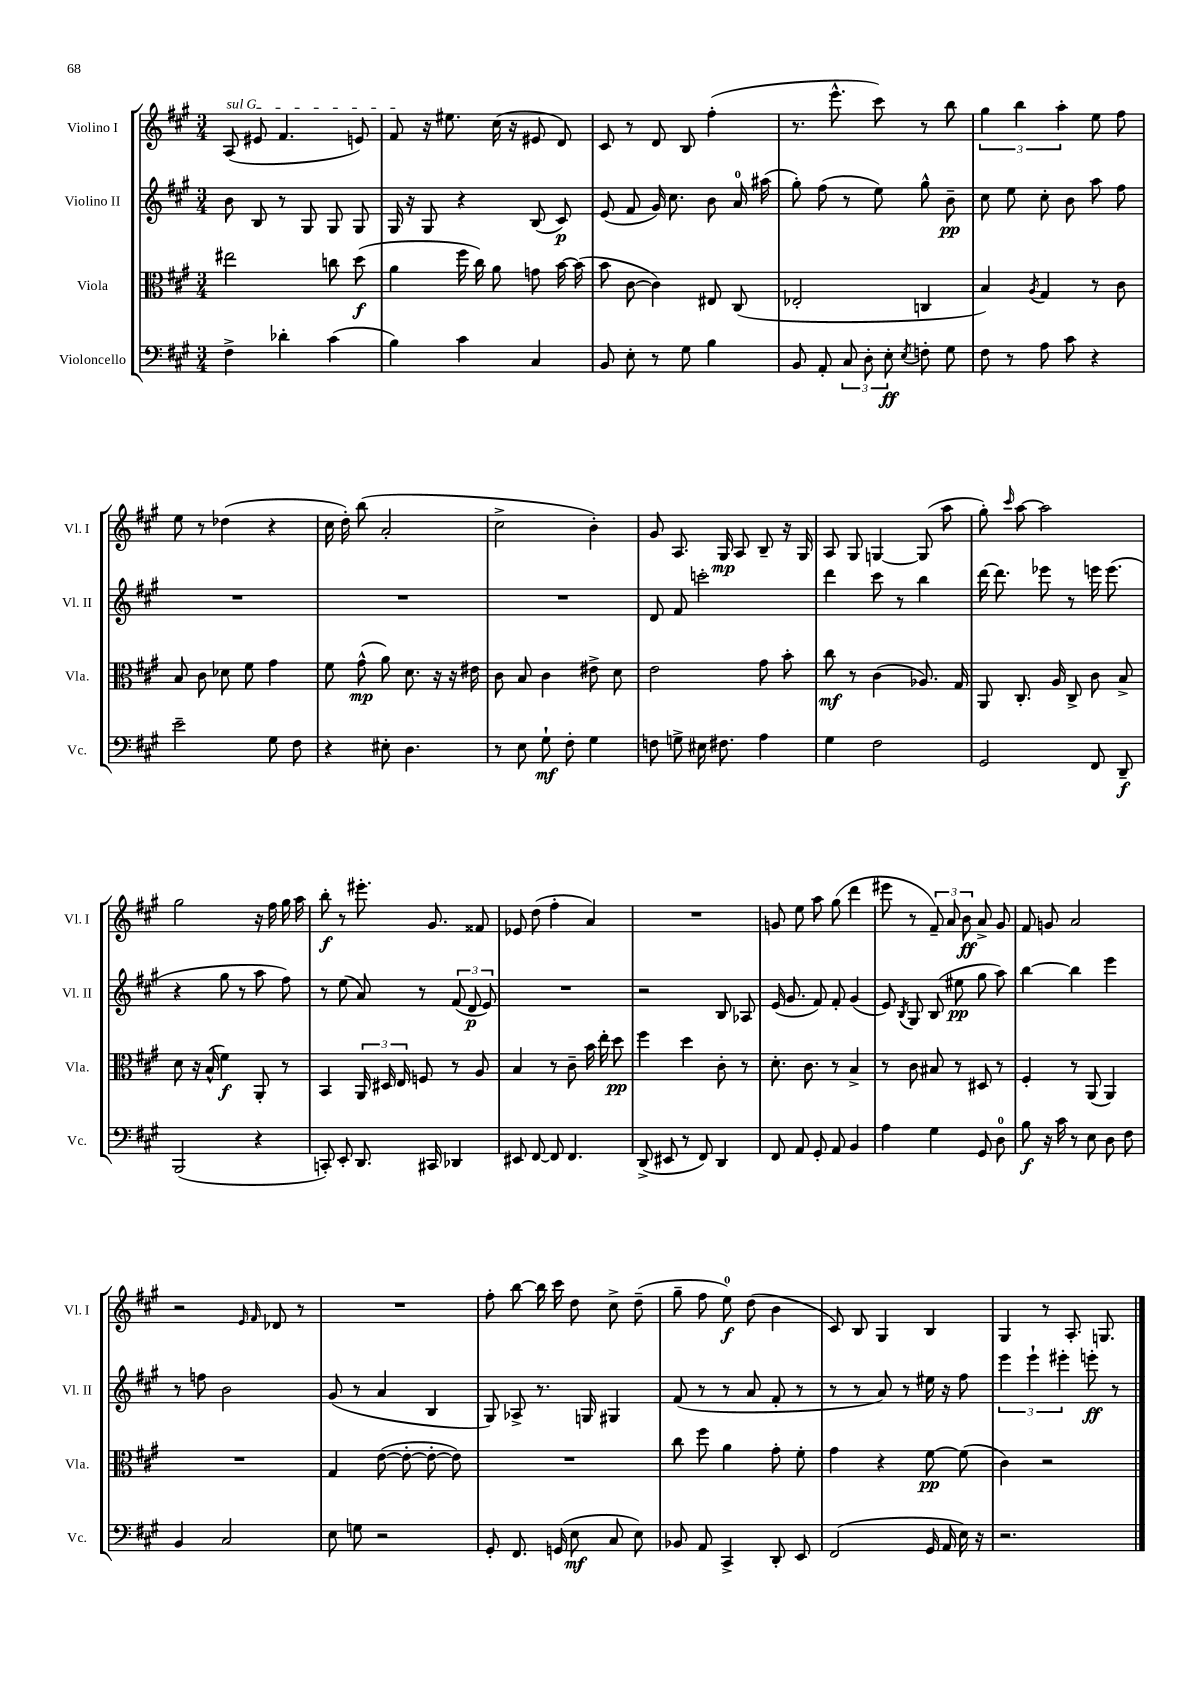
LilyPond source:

<<
\new StaffGroup <<
\new Staff = "s0" \with { instrumentName = "Violino I" shortInstrumentName = "Vl. I" } {
    \clef treble \key a \major \numericTimeSignature \time 3/4
    \autoBeamOff \once \override TextSpanner.bound-details.left.text = \markup { \italic "sul G" } a8\startTextSpan( eis'8 fis'4. e'8) |
    fis'8\stopTextSpan r16 eis''8. cis''16( r16 eis'8 d'8) |
    cis'8 r8 d'8 b8 fis''4-.( |
    r8. e'''8.-^ cis'''8) r8 b''8 |
    \tuplet 3/2 { gis''4 b''4 a''4-. } e''8 fis''8 |
    e''8 r8 des''4( r4 |
    cis''16 d''16-.) b''8( a'2-. |
    cis''2-> b'4-.) |
    gis'8 a8. gis16\mp a8 b8-- r16 gis16 |
    a8 gis8 g4~ g8( a''8 |
    gis''8-.) \grace { cis'''16 } a''8~ a''2 |
    gis''2 r16 fis''16 gis''16 a''16 |
    b''8-.\f r8 eis'''8.-. gis'8. fisis'8 |
    ees'8 d''8( fis''4-. a'4) |
    R2. |
    g'8 e''8 a''8 gis''8( d'''4 |
    eis'''8 r8 \tuplet 3/2 { fis'8--) a'8 b'8\ff } a'8-> gis'8 |
    fis'8 g'8 a'2 |
    r2 \grace { e'16 fis'16 } des'8 r8 |
    R2. |
    fis''8-. b''8~ b''16 cis'''16 d''8 cis''8-> d''8--( |
    gis''8-- fis''8 e''8-0\f) d''8( b'4 |
    cis'8) b8 gis4 b4 |
    gis4 r8 a8.-. g8. \bar "|." |
}
\new Staff = "s1" \with { instrumentName = "Violino II" shortInstrumentName = "Vl. II" } {
    \clef treble \key a \major \numericTimeSignature \time 3/4
    \autoBeamOff b'8 b8 r8 gis8 gis8 gis8 |
    gis16 r16 gis8 r4 b8( cis'8\p) |
    e'8( fis'8 gis'16) cis''8. b'8 a'16-0 ais''16( |
    gis''8-.) fis''8( r8 e''8) gis''8-^ b'8--\pp |
    cis''8 e''8 cis''8-. b'8 a''8 fis''8 |
    R2. |
    R2. |
    R2. |
    d'8 fis'8 c'''2-. |
    d'''4 cis'''8 r8 b''4 |
    d'''16~ d'''8. ees'''8 r8 e'''16 e'''8.( |
    r4 gis''8 r8 a''8 fis''8) |
    r8 e''8( a'8) r8 \tuplet 3/2 { fis'8( d'8\p e'8) } |
    R2. |
    r2 b8 aes8 |
    e'16( gis'8. fis'8) fis'8-. gis'4( |
    e'8) \acciaccatura { b8 } gis8 b8( eis''8\pp gis''8 a''8) |
    b''4~ b''4 e'''4 |
    r8 f''8 b'2 |
    gis'8( r8 a'4 b4 |
    gis8) aes8-> r8. g16 gis4 |
    fis'8( r8 r8 a'8 fis'8-. r8 |
    r8 r8 a'8) r8 eis''16 r16 fis''8 |
    \tuplet 3/2 { e'''4 e'''4-! eis'''4-. } e'''8-.\ff r8 \bar "|." |
}
\new Staff = "s2" \with { instrumentName = "Viola" shortInstrumentName = "Vla." } {
    \clef alto \key a \major \numericTimeSignature \time 3/4
    \autoBeamOff eis''2 c''8 d''8\f( |
    a'4 fis''16 cis''16) a'8 g'8 b'16~ b'16( |
    b'8 cis'8~ cis'4) eis8 cis8( |
    ees2-. c4 |
    b4) \acciaccatura { a8 } gis4 r8 cis'8 |
    b8 cis'8 des'8 fis'8 gis'4 |
    fis'8 gis'8-^\mp( a'8) d'8. r16 r16 eis'16 |
    cis'8 b8 cis'4 eis'8-> d'8 |
    e'2 gis'8 b'8-. |
    cis''8\mf r8 cis'4( aes8.) gis16 |
    a,8 cis8.-. a16 cis8-> cis'8 b8-> |
    d'8 r16 b16-^( fis'4\f) a,8-. r8 |
    b,4 \tuplet 3/2 { a,16 dis16 e16 } f8 r8 a8 |
    b4 r8 cis'8-- b'16 e''16-. d''8\pp |
    fis''4 d''4 cis'8-. r8 |
    d'8.-. cis'8. r8 b4-> |
    r8 cis'8 bis8 r8 dis8 r8 |
    fis4-. r8 a,8( a,4) |
    R2. |
    gis4 e'8~( e'8~-. e'8~-. e'8) |
    R2. |
    cis''8 fis''8 a'4 gis'8-. fis'8-. |
    gis'4 r4 fis'8~\pp fis'8( |
    cis'4) r2 \bar "|." |
}
\new Staff = "s3" \with { instrumentName = "Violoncello" shortInstrumentName = "Vc." } {
    \clef bass \key a \major \numericTimeSignature \time 3/4
    \autoBeamOff fis4-> des'4-. cis'4( |
    b4) cis'4 cis4 |
    b,8 e8-. r8 gis8 b4 |
    b,8 a,8-. \tuplet 3/2 { cis8 d8-. e8-.\ff } \acciaccatura { e8 } f8-. gis8 |
    fis8 r8 a8 cis'8 r4 |
    e'2-- gis8 fis8 |
    r4 eis8-. d4. |
    r8 e8 gis8-!\mf fis8-. gis4 |
    f8 g8-> eis16 fis8. a4 |
    gis4 fis2 |
    gis,2 fis,8 d,8--\f |
    b,,2( r4 |
    c,8-.) e,8-. d,8. cis,16 des,4 |
    eis,8 fis,8~ fis,8 fis,4. |
    d,8->( eis,8 r8 fis,8) d,4 |
    fis,8 a,8 gis,8-. a,8 b,4 |
    a4 gis4 gis,8 d8-0 |
    b8\f r16 cis'16 r8 e8 d8 fis8 |
    b,4 cis2 |
    e8 g8 r2 |
    gis,8-. fis,8. g,16( e8\mf cis8 e8) |
    bes,8 a,8 cis,4-> d,8-. e,8 |
    fis,2( gis,16 a,16 e16) r16 |
    r2. \bar "|." |
}
>>
>>
\layout { \context { \Score \remove "Bar_number_engraver" } }
